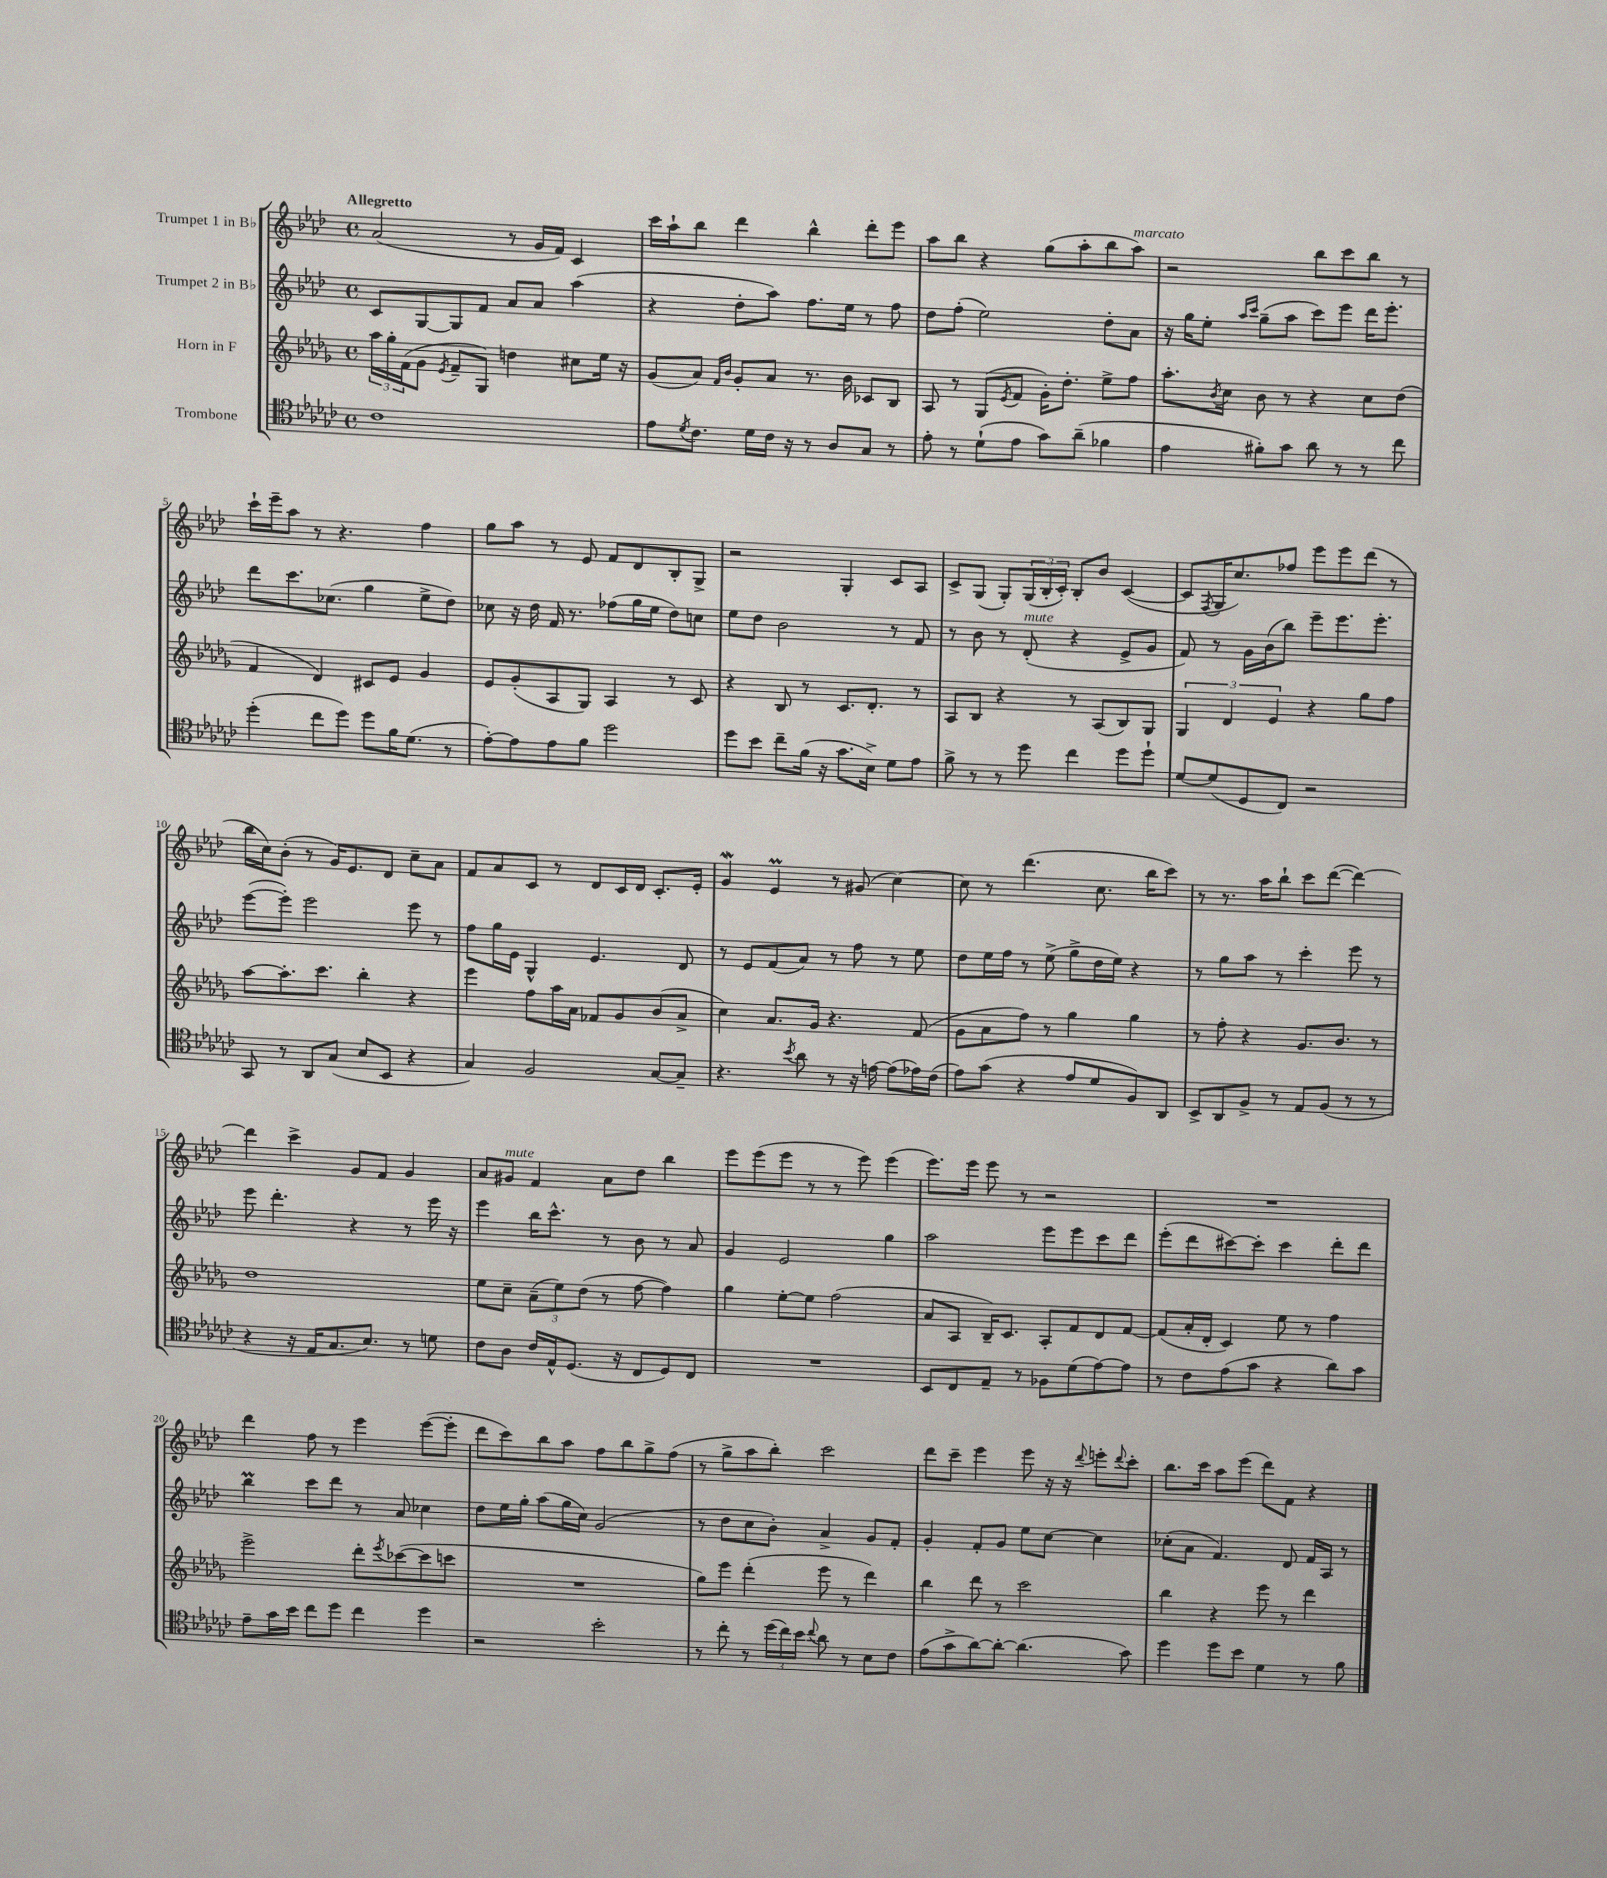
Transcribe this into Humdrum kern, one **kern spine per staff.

**kern	**kern	**kern	**kern
*staff4	*staff3	*staff2	*staff1
*clefC4	*clefG2	*clefG2	*clefG2
*k[b-e-a-d-g-c-]	*k[b-e-a-d-g-]	*k[b-e-a-d-]	*k[b-e-a-d-]
*M4/4	*M4/4	*M4/4	*M4/4
*met(c)	*met(c)	*met(c)	*met(c)
1c-	24aa-\LL	8c/L	(2a-/
.	24gg-'\	.	.
.	(24f\J	.	.
.	8g-\J	[8G/	.
.	8qe-/	.	.
.	8f~/L	8G/]	.
.	8G-/J)	8f/J	.
.	4dd\	8a-/L	8r
.	.	8a-/J	16g/LL
.	.	.	16f/JJ)
.	8cc#\L	(4aa-\	4c/
.	16ee-\Jk	.	.
.	16r	.	.
=	=	=	=
8e-\L	(8g-/L	4r	16ccc\LL
.	.	.	16aa-`\J
8qd-/	.	.	.
8.c-\J	8a-/J)	.	8bb-\J
.	16qqf/LL	.	.
.	16qqb-/JJ	.	.
.	8g-'/L	8dd-'\L	4ddd-\
16d-\LL	.	.	.
16c-\JJ	8a-/J	8aa-\J)	.
16r	.	.	.
8r	8.r	8.ff\L	4bb-^^\
8A-/L	.	.	.
.	16b-\	16ee-\Jk	.
8G-/J	8c-/L	8r	8ddd-'\L
8r	8B-/J	8ff\	8eee-\J
=	=	=	=
8e-'\	8A-/	8dd-\L	8aa-\L
8r	8r	(8ff'\J	8bb-\J
(8d-`\L	(8G-/L	2ee-\)	4r
.	8qe-/	.	.
8e-\J	8f/J	.	.
8g-\L)	16g-'\LK)	.	(8gg\L
.	8.dd-'\J	.	.
(8a-~\J	.	.	8aa-'\
4f-\	8ee-^\L	8dd-'\L	8bb-\
.	8ff\J	8a-\J	8aa-\J)
=	=	=	=
4e-\	8.aa-'\L	16r	2r
.	.	16gg\LK	.
.	.	8ee-'\J	.
.	8qb-/	.	.
.	16cc\Jk	.	.
.	.	16qqaa-/LL	.
.	.	16qqccc/JJ	.
8f#'\L)	8b-\	(8gg~\L	.
8g-\J	8r	8aa-\J	.
8a-\	4r	8ccc\L)	8bb-\L
8r	.	8eee-\J	8ccc\
8r	8cc\L	16ddd-\LK	8bb-\J
.	.	8.eee-'\J	.
8cc-\	(8dd-\J	.	8r
=	=	=	=
(4dd-'\	4f/	8ddd-\L	16ccc`\LL
.	.	.	16eee-~\J
.	.	8.ccc\	8aa-\J
8cc-\L	4d-/)	.	8r
.	.	(8.cc-\J	.
8dd-\J)	.	.	4.r
8dd-\L	8c#/L	4gg\	.
16f\K	8e-/J	.	.
(8.d-\J	.	.	.
.	4g-/	8ee-^\L	4ff\
8r	.	8dd-\J)	.
=	=	=	=
[8e-'\L)	8e-/L	8cc-\	8gg\L
8e-\]	(8g-'/	16r	8aa-\J
.	.	16dd-\	.
8e-\	8A-/	16f/	8r
.	.	8.r	.
8f\J	8G-/J)	.	8e-/
2dd-\	4A-/	(8ff-\L	8f/L
.	.	16gg\L	8d-/
.	.	16ee-\JJ	.
.	8r	8dd-\L)	8B-'/
.	8c/	8cc\J	8G^/J
=	=	=	=
8dd-\L	4r	8ee-\L	2r
8b-\J	.	8dd-\J	.
8cc-~\L	8B-/	2b-\	.
(16f\Jk	8r	.	.
16r	.	.	.
8.g-\L	8.c/L	.	4G'/
16B-^\Jk)	8.d-'/J	.	.
8d-\L	.	8r	8c/L
8e-\J	8r	8f/	8A-/J
=	=	=	=
8f^\	8A-/L	8r	8c^/L
8r	8B-/J	8b-\	(8G/J
8r	4r	8r	8G'/L)
8dd-\	.	(8d-'/	(24G/L
.	.	.	24B-'/
.	.	.	24c'/JJ)
4cc-\	8r	4r	8B-'/L
.	(8A-/L	.	8b-/J
8dd-\L	8B-/)	8e-^/L	([4c/
8dd-`\J	8G-/J	8g/J	.
=	=	=	=
[8d-/L	6G-/	8f/)	8c/]L
.	.	.	8qF/
(8d-/]	.	8r	16G/K
.	6d-/	.	.
.	.	.	8.cc/)
8D-/	.	16g\LL	.
.	.	(16b-\J	.
.	6e-/	.	.
8C-/J)	.	8bb-\J)	8ff-/J
2r	4r	8eee-~\L	8eee-\L
.	.	8.eee-\	8eee-\
.	8gg-\L	.	(8ddd-\J
.	.	8.eee-'\J	.
.	8ff\J	.	8r
=	=	=	=
8GG-/	[8aa-\L	([8eee-\L	16bb-\LL
.	.	.	16cc\J)
8r	8.aa-'\]	8eee-'\]J)	(8b-'\J
8AA-/L	.	2eee-\	8r
.	8.ccc\J	.	.
(8G-/J	.	.	16g/LK)
.	.	.	8.e-/
8B-/L	4bb-'\	.	.
8BB-/J	.	.	8d-/J
4r	4r	8eee-\	8cc~\L
.	.	8r	8a-\J
=	=	=	=
4G-/)	4eee-\	8ff\L	8f/L
.	.	16gg\L	8a-/
.	.	16e-\JJ	.
2F/	8ff\L	4G^^/	8c/J
.	16aa-\L	.	8r
.	16a-\JJ	.	.
.	8f-/L	4.e-/	8d-/L
.	8g-/	.	16c/L
.	.	.	16d-/JJ
[8G-/L	(8b-/	.	8.c'/L
8G-~/]J	8a-^/J	8d-/	.
.	.	.	16e-'/Jk
=	=	=	=
4.r	4cc\)	8r	4g/
.	.	8e-/L	.
.	8.a-/L	(8f/	4e-/
8qb-/	.	.	.
8a-\	.	8a-/J)	.
.	16g-/Jk	.	.
8r	4.r	8r	8r
16r	.	8ff\	(8g#/
[16e\	.	.	.
(8e\]L	.	8r	[4cc\)
16e-\L)	(8f/	8ee-\	.
(16c-\JJ	.	.	.
=	=	=	=
8e-\L)	8g-\L	8dd-\L	8cc\]
(8g-\J	8a-\	16ee-\L	8r
.	.	16ff\JJ	.
4r	8ff\J)	8r	(4.ddd-\
.	8r	(8ee-^\	.
8e-/L	4gg-\	8gg^\L	.
8d-/	.	16dd-\L	8.cc\
.	.	16ee-\JJ)	.
8F/)	4gg-\	4r	.
.	.	.	16bb-\LK
8AA-/J	.	.	8ccc\J)
=	=	=	=
8BB-^/L	8r	8r	8r
8AA-/	8ff'\	8gg\L	8.r
8F^/J	4r	8aa-\J	.
.	.	.	16aa-\LK
8r	.	8r	8bb-`\J
8E-/L	8.g-/L	4ccc'\	8ccc\L
(8F/J	.	.	([8ddd-\J
.	8.b-/J	.	.
8r	.	8eee-\	4ddd-\_)
8r	8r	8r	.
=	=	=	=
4r	1dd-	8eee-\	4ddd-\]
.	.	4.ddd-'\	.
16r	.	.	4ccc^\
16E-/LK	.	.	.
8.G-/	.	.	.
.	.	4r	8g/L
8.B-/J)	.	.	.
.	.	.	8f/J
8r	.	8r	4g/
8d\	.	16eee-\	.
.	.	16r	.
=	=	=	=
8c-\L	8ee-\L	4eee-\	8a-/L
8A-\J	8cc~\J	.	8g#/J
16c-/LL	(12a-~\L	16bb-\LK	4f/
16E-^^/J	.	8.ccc^^\J	.
.	12ee-\)	.	.
(8.D-/J	.	.	.
.	(12dd-\J	.	.
.	8r	8r	8a-\L
16r	.	.	.
8C-/L	[8ff\	8b-\	8dd-\J
8D-/)	4ff\])	8r	4bb-\
8C-/J	.	8a-/	.
=	=	=	=
1r	4gg-\	4g/	8eee-\L
.	.	.	(8eee-\
.	[8ee-'\L	2e-/	8eee-\J
.	8ee-\]J	.	8r
.	(2ff\	.	8r
.	.	.	8eee-\)
.	.	4gg\	(4eee-\
=	=	=	=
8BB-/L	8a-/L	2aa-\	8.eee-\L)
8C-/	8A-/J	.	.
.	.	.	16eee-\Jk
8E-~/J	16B-~/LK)	.	8eee-\
.	8.c/J	.	.
8r	.	.	8r
8F-\L	8A-'/L	8eee-\L	2r
(8d-\	8f/	8eee-\	.
[8e-\)	8d-/	8ccc\	.
8e-\]J	[8f/J	8ddd-\J	.
=	=	=	=
8r	(8f/]L	(8eee-'\L	1r
8c-\L	16a-'/L	8ddd-\	.
.	16d-'/JJ	.	.
(8e-\	4c/)	[8ccc#\)	.
8g-\J	.	8ccc#'\]J	.
4r	8ee-\	4ccc#\	.
.	8r	.	.
8a-\L)	4ff\	8ddd-'\L	.
8g-\J	.	8ddd-\J	.
=	=	=	=
8e-~\L	2eee-^\	4bb-\	4ddd-\
16g-\L	.	.	.
16b-\JJ	.	.	.
8cc-\L	.	8ccc\L	8ff\
8dd-\J	.	8ddd-\J	8r
4cc-\	8ddd-'\L	8r	4eee-\
.	8qeee-/	.	.
.	([8ccc-\	8a-/	.
4dd-\	8ccc-\]	4cc-\	([8eee-\L
.	8ccc\J	.	8eee-'\]J
=	=	=	=
2r	1r	8dd-\L	8ddd-\L
.	.	16ee-\L	8ccc\)
.	.	16gg'\JJ	.
.	.	(8aa-\L	8bb-\
.	.	16gg\L	8aa-\J
.	.	16cc\JJ)	.
2b-'\	.	(2g/	8ff\L
.	.	.	8bb-\
.	.	.	8gg^\
.	.	.	(8ff\J
=	=	=	=
8r	8gg-\L)	8r	8r
8cc-'\	8eee-\J	8dd-\L	8gg^\L
8r	(4ddd-'\	8cc\	8aa-\
(24dd-\LL	.	8b-'\J)	8bb-'\J)
24cc-\)	.	.	.
24b-\JJ	.	.	.
8qqcc-/	.	.	.
8a-\	8eee-\	4a-^/	2ccc\
8r	8r	.	.
8B-\L	4ddd-\)	8g/L	.
8c-\J	.	8f'/J	.
=	=	=	=
(8e-\L	4bb-\	4g'/	8ddd-\L
8g-^\	.	.	8ccc~\J
[8a-\)	8ddd-\	8f'/L	4eee-\
8a-'\_J	8r	8g/J	.
(4.a-\]	2ccc\	8ee-\L	8eee-\
.	.	[8cc\J	16r
.	.	.	16r
.	.	.	8qqddd-/
.	.	4cc\]	8eee'\L
.	.	.	8qqddd-/
8g-\)	.	.	8ccc'\J
=	=	=	=
4dd-\	4bb-\	(8cc-'\L	8.bb-\L
.	.	8a-\J	.
.	.	.	16ccc\Jk
8dd-\L	4r	4.f/)	8aa-\L
8b-\J	.	.	(8eee-\J
4d-\	8eee-\	.	8ddd-\L)
.	8r	8d-/	8f\J
8r	4ddd-\	16f/LL	4r
.	.	16A-/JJ	.
8f\	.	8r	.
==	==	==	==
*-	*-	*-	*-
